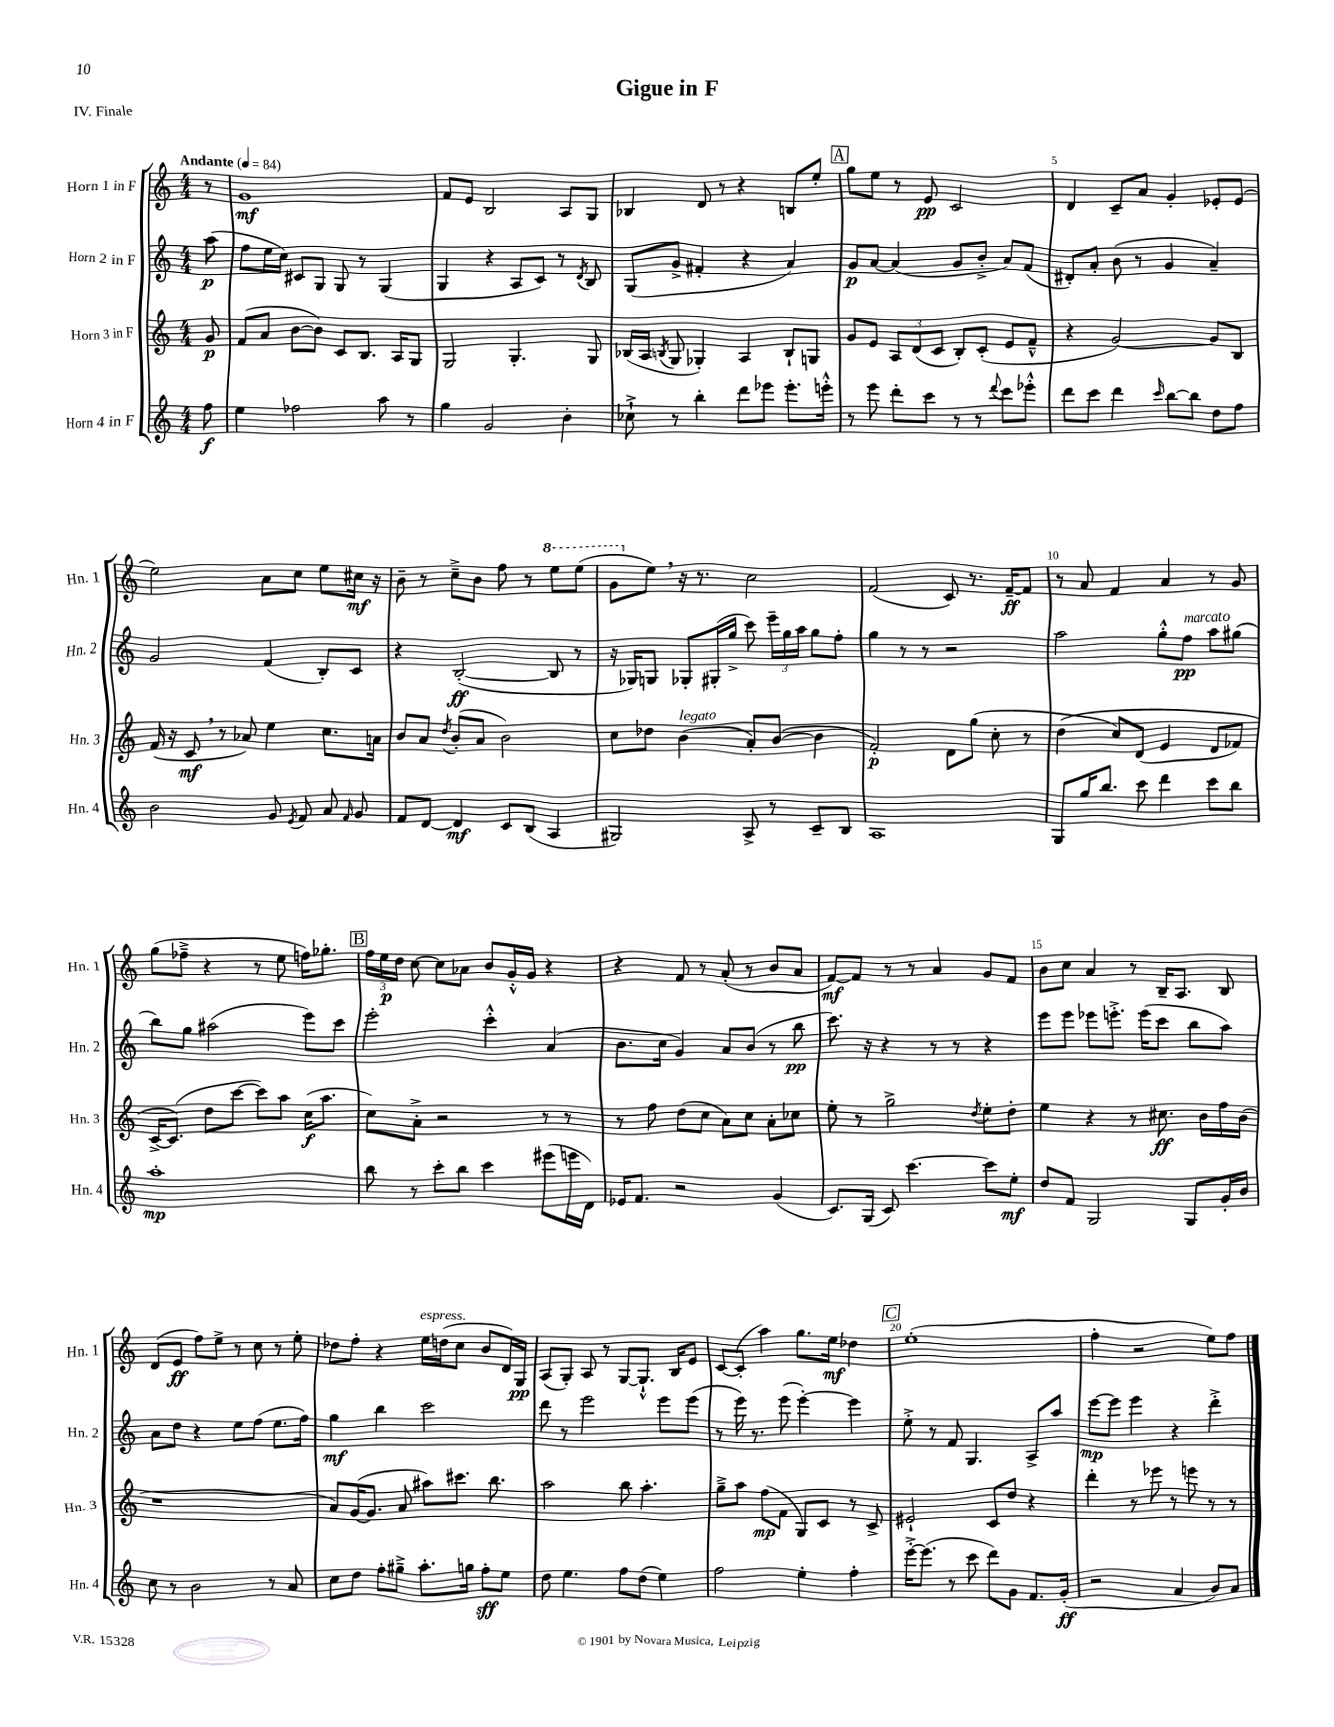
\header { title = "Gigue in F" piece = "IV. Finale" }
<<
\new StaffGroup <<
\new Staff = "s0" \with { instrumentName = "Horn 1 in F" shortInstrumentName = "Hn. 1" } {
    \clef treble \key c \major \numericTimeSignature \time 4/4 \partial 8 \tempo "Andante" 4 = 84
    \autoBeamOff r8 |
    g'1\mf |
    f'8[ e'8] b2 a8[ g8] |
    bes4 d'8 r8 r4 b8[ e''8]-. |
    \mark \markup { \box "A" } g''8[ e''8] r8 e'8\pp c'2 |
    d'4 c'8[-- a'8] g'4-. ees'8[-. ees'8]( |
    e''2) a'8[ c''8] e''8[ cis''16]\mf r16 |
    b'8-- r8 c''8[---> b'8] f''8 r8 \ottava #1 e'''8[ e'''8]( |
    g''8[ \ottava #0 e''8]) \breathe r16 r8. c''2 |
    f'2( c'8) r8. f'16[~--\ff f'8] |
    r8 a'8 f'4 a'4 r8 g'8 |
    g''8[( fes''8]---> r4 r8 e''8 f''16[) ges''8.]-. |
    \mark \markup { \box "B" } \tuplet 3/2 { f''16[ e''16\p d''16] } c''8~ c''8[ aes'8] b'8[ g'16-.-^ g'16] r4 |
    r4 f'8 r8 a'8-.( r8 b'8[ a'8] |
    f'8[~\mf) f'8] r8 r8 a'4 g'8[ f'8] |
    b'8[ c''8] a'4 r8 b16[-- a8.] b8 |
    d'8[( e'8]\ff f''8[) e''8]-> r8 c''8 r8 e''8-. |
    des''8[ f''8]-. r4 e''16[^\markup { \italic "espress." } d''16( c''8] b'8[ d'16) g16]\pp |
    a8[( g8]-.) a8 r8 g8[~ g8.]-!-^ b16[ e'8] |
    c'8[~ c'8]-.( a''4) g''8.[ e''16]\mf des''4 |
    \mark \markup { \box "C" } e''1-.( |
    f''4-. r2 e''8[) f''8] \bar "|." |
}
\new Staff = "s1" \with { instrumentName = "Horn 2 in F" shortInstrumentName = "Hn. 2" } {
    \clef treble \key c \major \numericTimeSignature \time 4/4 \partial 8
    \autoBeamOff a''8\p( |
    f''8[ e''16 c''16]) cis'8[ g8] g8 r8 g4( |
    g4 r4 a8[ c'8]) r8 \acciaccatura { d'8 } b8 |
    g8[( g'8]-> fis'4-. r4 a'4) |
    \mark \markup { \box "A" } g'8[\p a'8]~ a'4( g'8[ b'8]-.-> a'8[) f'8]( |
    dis'8[-.) a'8]-. b'8( r8 g'4 a'4--) |
    g'2 f'4( b8[-.) c'8] |
    r4 b2~-.\ff( b8 r8 |
    r16 ges16[) g8] ges8[-. gis16-.( g''16]-> c'''8) \tuplet 3/2 { e'''16[-- g''16 a''16] } g''8[ f''8]-. |
    g''4 r8 r8 r2 |
    a''2 g''8[-.-^ f''8]\pp^\markup { \italic "marcato" } a''8[ gis''8]( |
    b''8[) g''8] ais''2( e'''8[) c'''8] |
    \mark \markup { \box "B" } e'''2-. c'''4-.-^ a'4( |
    b'8.[ c''16] g'4) a'8[ b'8]( r8 b''8\pp |
    c'''8.) r16 r4 r8 r8 r4 |
    e'''8[ e'''8] ees'''8[ e'''8.]-.-> e'''16[( c'''8] b''8[ a''8]) |
    a'8[ d''8] r4 e''8[ f''8]( e''8.[ f''16]) |
    g''4\mf b''4 c'''2 |
    d'''8 r8 e'''2 e'''8[ e'''8]( |
    r8 e'''16) r8. e'''8( e'''4~-.) e'''4 |
    \mark \markup { \box "C" } e''8-.-> r8 f'8 g4. a8[-> a''8] |
    e'''8[~\mp e'''8] e'''4 r4 d'''4-.-> \bar "|." |
}
\new Staff = "s2" \with { instrumentName = "Horn 3 in F" shortInstrumentName = "Hn. 3" } {
    \clef treble \key c \major \numericTimeSignature \time 4/4 \partial 8
    \autoBeamOff g'8\p |
    f'8[( a'8] b'8[~ b'8]) c'8[ b8.] a16[ g8] |
    g2 g4.-. g8 |
    bes16[( a16] \acciaccatura { b8 } g8 ges4-.) a4 b8[-! g8] |
    \mark \markup { \box "A" } g'8[ e'8] \tuplet 3/2 { a8[ d'8( c'8] } b8[-.) c'8]-.( e'8[ f'8]---^ |
    r4 g'2~) g'8[ b8] |
    f'16( r16 c'8\mf \breathe r8 aes'8) e''4 c''8.[ a'16] |
    b'8[ a'8] \acciaccatura { d''8 } b'8[-.( a'8] b'2) |
    c''8[ des''8] b'4^\markup { \italic "legato" }( a'8[-.) b'8]~( b'4 |
    f'2-.\p) d'8[ g''8]( c''8-. r8 |
    d''4\( c''8[) d'8]( e'4 d'8[ fes'8]) |
    c'16[~-> c'8.](\) d''8[ c'''8]~ c'''8[) a''8] c''16[\f( a''8.] |
    \mark \markup { \box "B" } c''8[) a'8]-.-> r2 r8 r8 |
    r8 f''8 d''8[( c''8] a'8[) c''8] a'8[-. ces''8] |
    e''8-. r8 g''2-> \acciaccatura { d''8 } e''8[-. d''8]-. |
    e''4 r4 r8 cis''8.\ff b'16[ f''16 b'16]( |
    r1 |
    a'8[) g'16~( g'8.] a'8 ais''8[) cis'''8.] b''8. |
    a''2 b''8 a''4.-. |
    g''8[---> a''8] f''8[\mp( f'8] g8[) c'8] r8 c'8-> |
    \mark \markup { \box "C" } eis'2-! c'8[ d''8] r4 |
    d'''4-. r8 ees'''8 r8 e'''8 r8 r8 \bar "|." |
}
\new Staff = "s3" \with { instrumentName = "Horn 4 in F" shortInstrumentName = "Hn. 4" } {
    \clef treble \key c \major \numericTimeSignature \time 4/4 \partial 8
    \autoBeamOff f''8\f |
    e''4 fes''2 a''8 r8 |
    g''4 g'2 b'4-. |
    ces''8-!-> r8 b''4-. d'''8[ ees'''8] ees'''8.[-. e'''16]-.-^ |
    \mark \markup { \box "A" } r8 e'''8 d'''8[-. c'''8] r8 r8 \appoggiatura { d'''8 } c'''8[ ees'''8]-.-^ |
    d'''8[ c'''8] d'''4 \grace { c'''16 } b''8[~ b''8] d''8[ f''8] |
    b'2 g'8 \acciaccatura { e'8 } f'8 a'8 \grace { f'16 } g'8 |
    f'8[ d'8]~ d'4\mf c'8[ b8]( a4 |
    gis2) a8-> r8 c'8[-- b8] |
    a1 |
    g8[ g''16 b''8.] c'''8 d'''4 c'''8[ b''8] |
    a''1-.\mp |
    \mark \markup { \box "B" } b''8 r8 c'''8[-. b''8] c'''4 eis'''8[( e'''16 d'16]) |
    ees'16[ f'8.] r2 g'4( |
    c'8.[) g16]( c'8) c'''4.~ c'''8[ e''8]-.\mf |
    d''8[ f'8] g2 g8[ g'16-. b'16] |
    c''8 r8 b'2 r8 a'8 |
    c''8[ d''8] f''8[-. gis''8]---> a''8.[-. g''16] f''8[-.\sff e''8] |
    d''8 e''4. f''8[ d''8]( e''4) |
    f''2 e''4-. f''4-. |
    \mark \markup { \box "C" } e'''16[~-.-> e'''8.]( r8 c'''8 d'''8[) g'8] f'8.[ g'16]-.\ff( |
    r2 a'4 b'8[) a'8] \bar "|." |
}
>>
>>
\layout { \context { \Score \override BarNumber.break-visibility = ##(#f #t #t) barNumberVisibility = #(every-nth-bar-number-visible 5) } }
